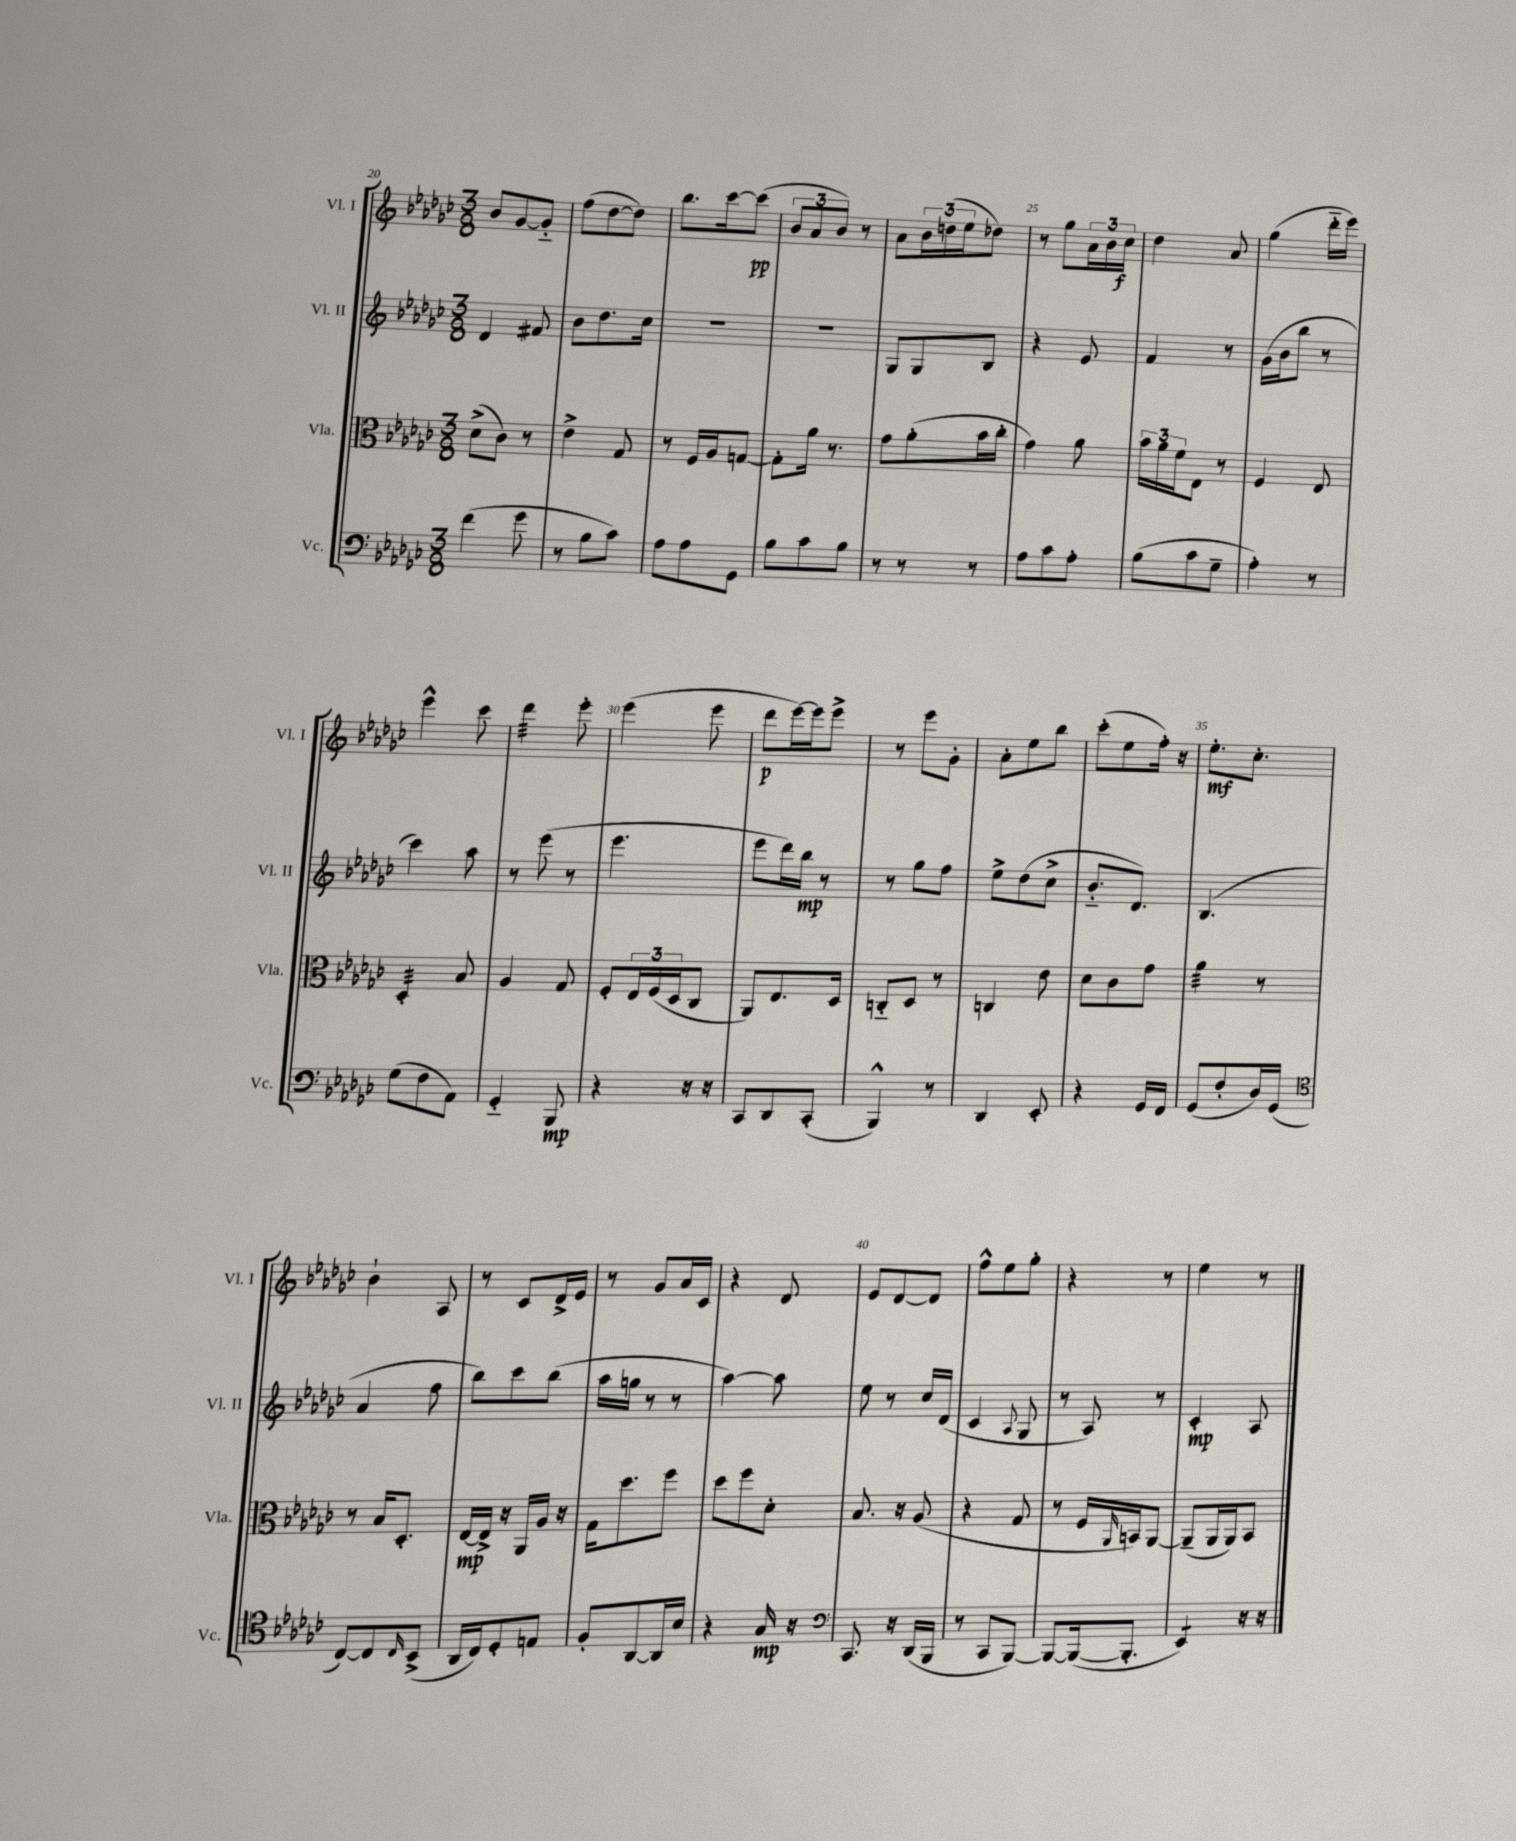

**kern	**kern	**kern	**kern
*staff4	*staff3	*staff2	*staff1
*clefF4	*clefC3	*clefG2	*clefG2
*k[b-e-a-d-g-c-]	*k[b-e-a-d-g-c-]	*k[b-e-a-d-g-c-]	*k[b-e-a-d-g-c-]
*M3/8	*M3/8	*M3/8	*M3/8
(4f	(8d-^	4d-	8b-
.	8c-)	.	[8g-
8g-	8r	8f#	8g-'~]
=	=	=	=
8r	4e-^	8b-	(8ff
8B-	.	8.dd-	[8dd-
8c-)	8G-	.	8dd-])
.	.	16cc-	.
=	=	=	=
8A-	8r	4.r	8.bb-
8A-	16F	.	.
.	16A-	.	[16ccc-
8GG-	[8G	.	(8ccc-]
=	=	=	=
8B-	8G']	4.r	12b-
.	.	.	12a-
8c-	16a-	.	.
.	.	.	12b-)
.	8.r	.	.
8B-	.	.	8r
=	=	=	=
8r	8g-	8G-	8a-
8r	(8a-'	8G-	24b-
.	.	.	(24dd
.	.	.	24ee-
8r	16b-	8B-	8dd-)
.	16cc-'	.	.
=	=	=	=
8A-	4g-)	4r	8r
8c-	.	.	8gg-
8A-'	8a-	8e-	24a-
.	.	.	24b-
.	.	.	24cc-
=	=	=	=
(8B-	24b-	4f	4dd-
.	24a-	.	.
.	24f	.	.
8c-	8E-	.	.
8G-~	8r	8r	8a-
=	=	=	=
4A-')	4F	(16g-	(4gg-
.	.	16b-	.
.	.	8bb-	.
8r	8E-	8r	16ddd-'~
.	.	.	16eee-)
=	=	=	=
(8G-	4D-'	4ccc-)	4eee-^^
8F	.	.	.
8AA-)	8B-	8aa-	8ccc-
=	=	=	=
4GG-'~	4A-	8r	4ddd-
.	.	(8eee-	.
8BBB-	8G-	8r	8eee-'
=	=	=	=
4r	8F'	4.eee-	(4eee-
.	24E-	.	.
.	(24F	.	.
.	24D-	.	.
16r	8C-	.	8eee-
16r	.	.	.
=	=	=	=
8CC-	8AA-)	8eee-	8ddd-
8DD-	8.E-	16ddd-)	[16eee-)
.	.	16bb-	16eee-]
(8CC-'	.	8r	8eee-^
.	16D-	.	.
=	=	=	=
4BBB-^^)	8C'~	8r	8r
.	8D-	8gg-	8eee-
8r	8r	8ff	8g-'
=	=	=	=
4DD-	4C	8ee-^	8a-'
.	.	(8dd-	8ee-
8EE-'	8e-	8cc-^	8bb-
=	=	=	=
4r	8d-	8.b-'~	(8ccc-'
.	8c-	.	8ee-
.	.	8.d-)	.
16GG-	8g-	.	16ff')
16FF	.	.	16r
=	=	=	=
(8GG-	4a-	(4.B-	8.ee-'
8F'	.	.	.
.	.	.	8.cc-'
16D-)	8r	.	.
(16GG-	.	.	.
=	=	=	=
*clefC4	*	*	*
[8C-)	8r	4a-	4b-`
8C-]	16B-	.	.
.	8.D-'	.	.
16qqC-	.	.	.
(8BB-^	.	8ff	8A-
=	=	=	=
16AA-	[16E-	8bb-)	8r
16C-)	16E-^]	.	.
8D-'	16r	8ccc-	8c-
.	16AA-	.	.
8E	16A-	(8bb-	16d-^
.	16r	.	16e-
=	=	=	=
8F'	16G-	16aa-	8r
.	8.dd-	16gg	.
[8AA-	.	8r	8g-
16AA-]	8ff	8r	16a-
16B-	.	.	16c-
=	=	=	=
4r	8dd-	[4aa-)	4r
.	8ff	.	.
16G-	8d-'	8aa-]	8d-
16r	.	.	.
=	=	=	=
*clefF4	*	*	*
8.CC-	8.B-	8ee-	8e-
.	.	8r	[8d-
16r	16r	.	.
(16DD-	(8A-	16cc-	8d-]
16BBB-	.	(16d-	.
=	=	=	=
8r	4r	4c-	8ff^^
8CC-	.	.	8ee-
.	.	8qqA-	.
[8BBB-)	8G-	8G-	8gg-'
=	=	=	=
8BBB-_	8r	8r	4r
(16BBB-_	16F	8A-)	.
.	16qqAA-	.	.
8.BBB-']	16BB)	.	.
.	[8AA-	8r	8r
=	=	=	=
4EE-)	(8AA-~]	4c-'	4ee-
.	16AA-	.	.
.	16AA-)	.	.
16r	8BB-	8A-	8r
16r	.	.	.
==	==	==	==
*-	*-	*-	*-
